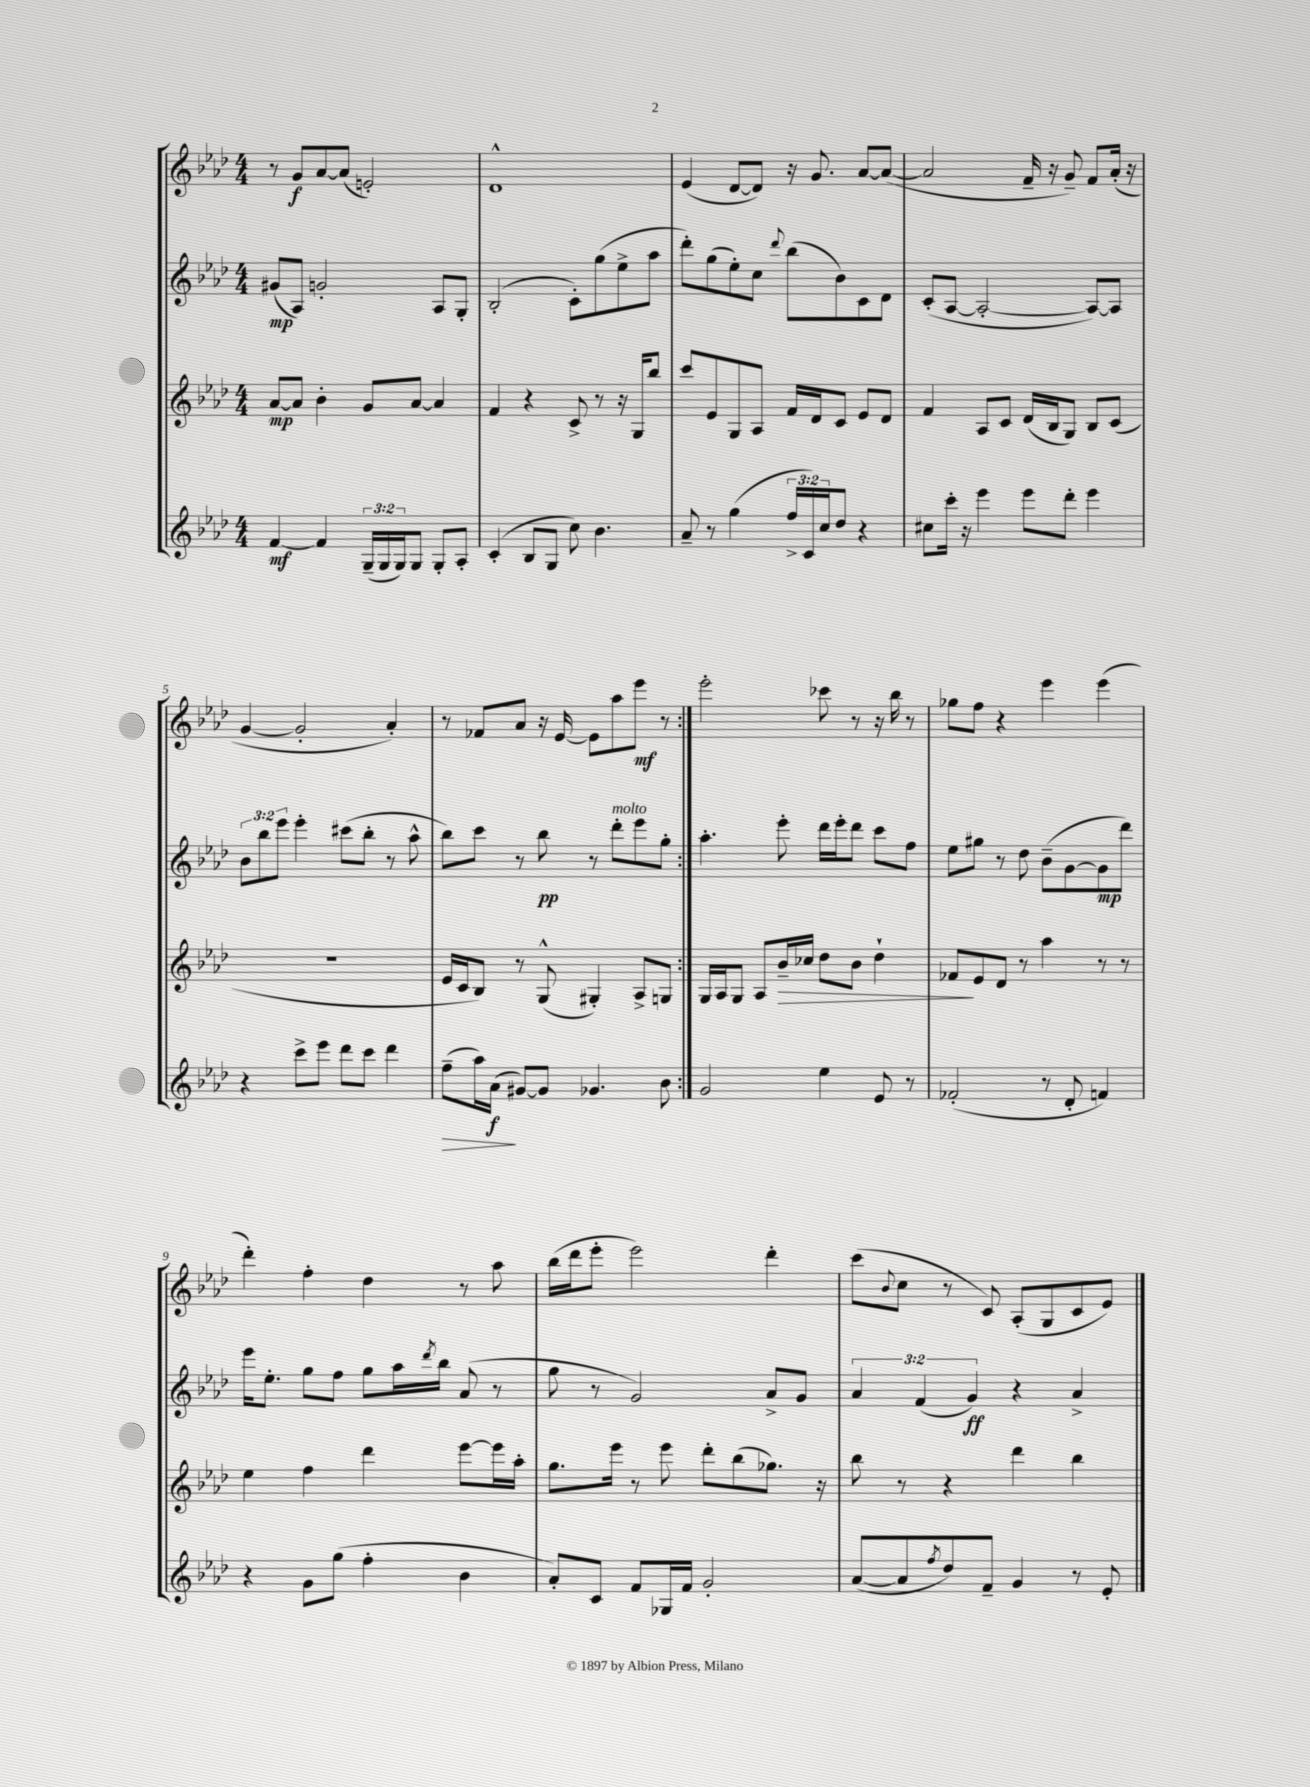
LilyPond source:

<<
\new StaffGroup <<
\new Staff = "s0" {
    \clef treble \key aes \major \numericTimeSignature \time 4/4
    \repeat volta 2 { r8 g'8\f aes'8~ aes'8( e'2-.) |
    des'1-^ |
    ees'4( des'8~ des'8) r16 g'8. aes'8~ aes'8~( |
    aes'2 f'16-- r16 g'8--) f'8 aes'16-.( r16 |
    g'4~ g'2-. aes'4-.) |
    r8 fes'8 aes'8 r16 ees'16~ ees'8 aes''8 ees'''8\mf r8 | }
    ees'''2-. ces'''8 r8 r16 bes''16 r8 |
    ges''8 f''8 r4 ees'''4 ees'''4( |
    des'''4-.) f''4-. des''4 r8 aes''8 |
    bes''16( des'''16 ees'''8-. ees'''2) des'''4-. |
    c'''8( \appoggiatura { bes'8 } c''8 r8 c'8) aes8-.( g8 c'8 ees'8) \bar "|." |
}
\new Staff = "s1" {
    \clef treble \key aes \major \numericTimeSignature \time 4/4 \override Staff.TupletNumber.text = #tuplet-number::calc-fraction-text
    \repeat volta 2 { gis'8\mp( aes8) g'2-. aes8 g8-. |
    bes2-.( c'8-.) g''8( ees''8-> aes''8 |
    des'''8-.) g''8( ees''8-.) c''8 \appoggiatura { des'''8 } bes''8( bes'8) c'8 des'8 |
    c'8-.( aes8~ aes2~-. aes8~) aes8 |
    \tuplet 3/2 { bes'8 bes''8 ees'''8 } ees'''4-. cis'''8( bes''8-. r8 aes''8-^ |
    bes''8) c'''8 r8 bes''8\pp r8 des'''8-.^\markup { \italic "molto" } ees'''8 g''8-. | }
    aes''4.-. ees'''8-. des'''16 ees'''16-. des'''8 c'''8 f''8 |
    ees''8 gis''8 r8 des''8 bes'8--( g'8~ g'8\mp des'''8) |
    ees'''16 ees''8.-. g''8 f''8 g''8 aes''16 \acciaccatura { des'''8 } bes''16 aes'8( r8 |
    g''8 r8 g'2) aes'8-> g'8 |
    \tuplet 3/2 { aes'4 f'4( g'4\ff) } r4 aes'4-> \bar "|." |
}
\new Staff = "s2" {
    \clef treble \key aes \major \numericTimeSignature \time 4/4
    \repeat volta 2 { aes'8~\mp aes'8 bes'4-. g'8 aes'8~ aes'4 |
    f'4 r4 c'8-> r8 r16 g16 bes''8 |
    c'''8 ees'8 g8 aes8 f'16 des'16 c'8 ees'8 des'8 |
    f'4 aes8 c'8 des'16( bes16 g8) bes8 c'8( |
    r1 |
    ees'16 c'16 bes8) r8 g8-^( gis4-.) aes8-> g8 | }
    g16 aes16 g8 aes8 bes'16--\> ces''16 des''8 bes'8 des''4-! |
    fes'8\! ees'8 des'8 r8 aes''4 r8 r8 |
    ees''4 f''4 des'''4 ees'''8~ ees'''16 aes''16-. |
    g''8. ees'''16 r8 ees'''8 des'''8-. bes''8( ges''8.) r16 |
    bes''8 r8 r4 des'''4 bes''4 \bar "|." |
}
\new Staff = "s3" {
    \clef treble \key aes \major \numericTimeSignature \time 4/4 \override Staff.TupletNumber.text = #tuplet-number::calc-fraction-text
    \repeat volta 2 { f'4~\mf f'4 \tuplet 3/2 { g16--( g16 g16) } g8 g8-. aes8-. |
    c'4-.( bes8 g8 c''8) bes'4. |
    aes'8-- r8 g''4( \tuplet 3/2 { f''16-> c'16) c''16 } des''8 r4 |
    cis''8 c'''16-. r16 ees'''4 ees'''8 des'''8-. ees'''4 |
    r4 c'''8-> ees'''8 des'''8 c'''8 des'''4 |
    f''8--\>( aes''16) aes'16\f\!( gis'8~) gis'8 ges'4. bes'8 | }
    g'2 ees''4 ees'8 r8 |
    fes'2-.( r8 des'8-. f'4) |
    r4 g'8 g''8( f''4-. bes'4 |
    aes'8-.) c'8 f'8 ges16 f'16 g'2-. |
    aes'8~( aes'8 \acciaccatura { f''8 } des''8) f'8-- g'4 r8 ees'8-. \bar "|." |
}
>>
>>
